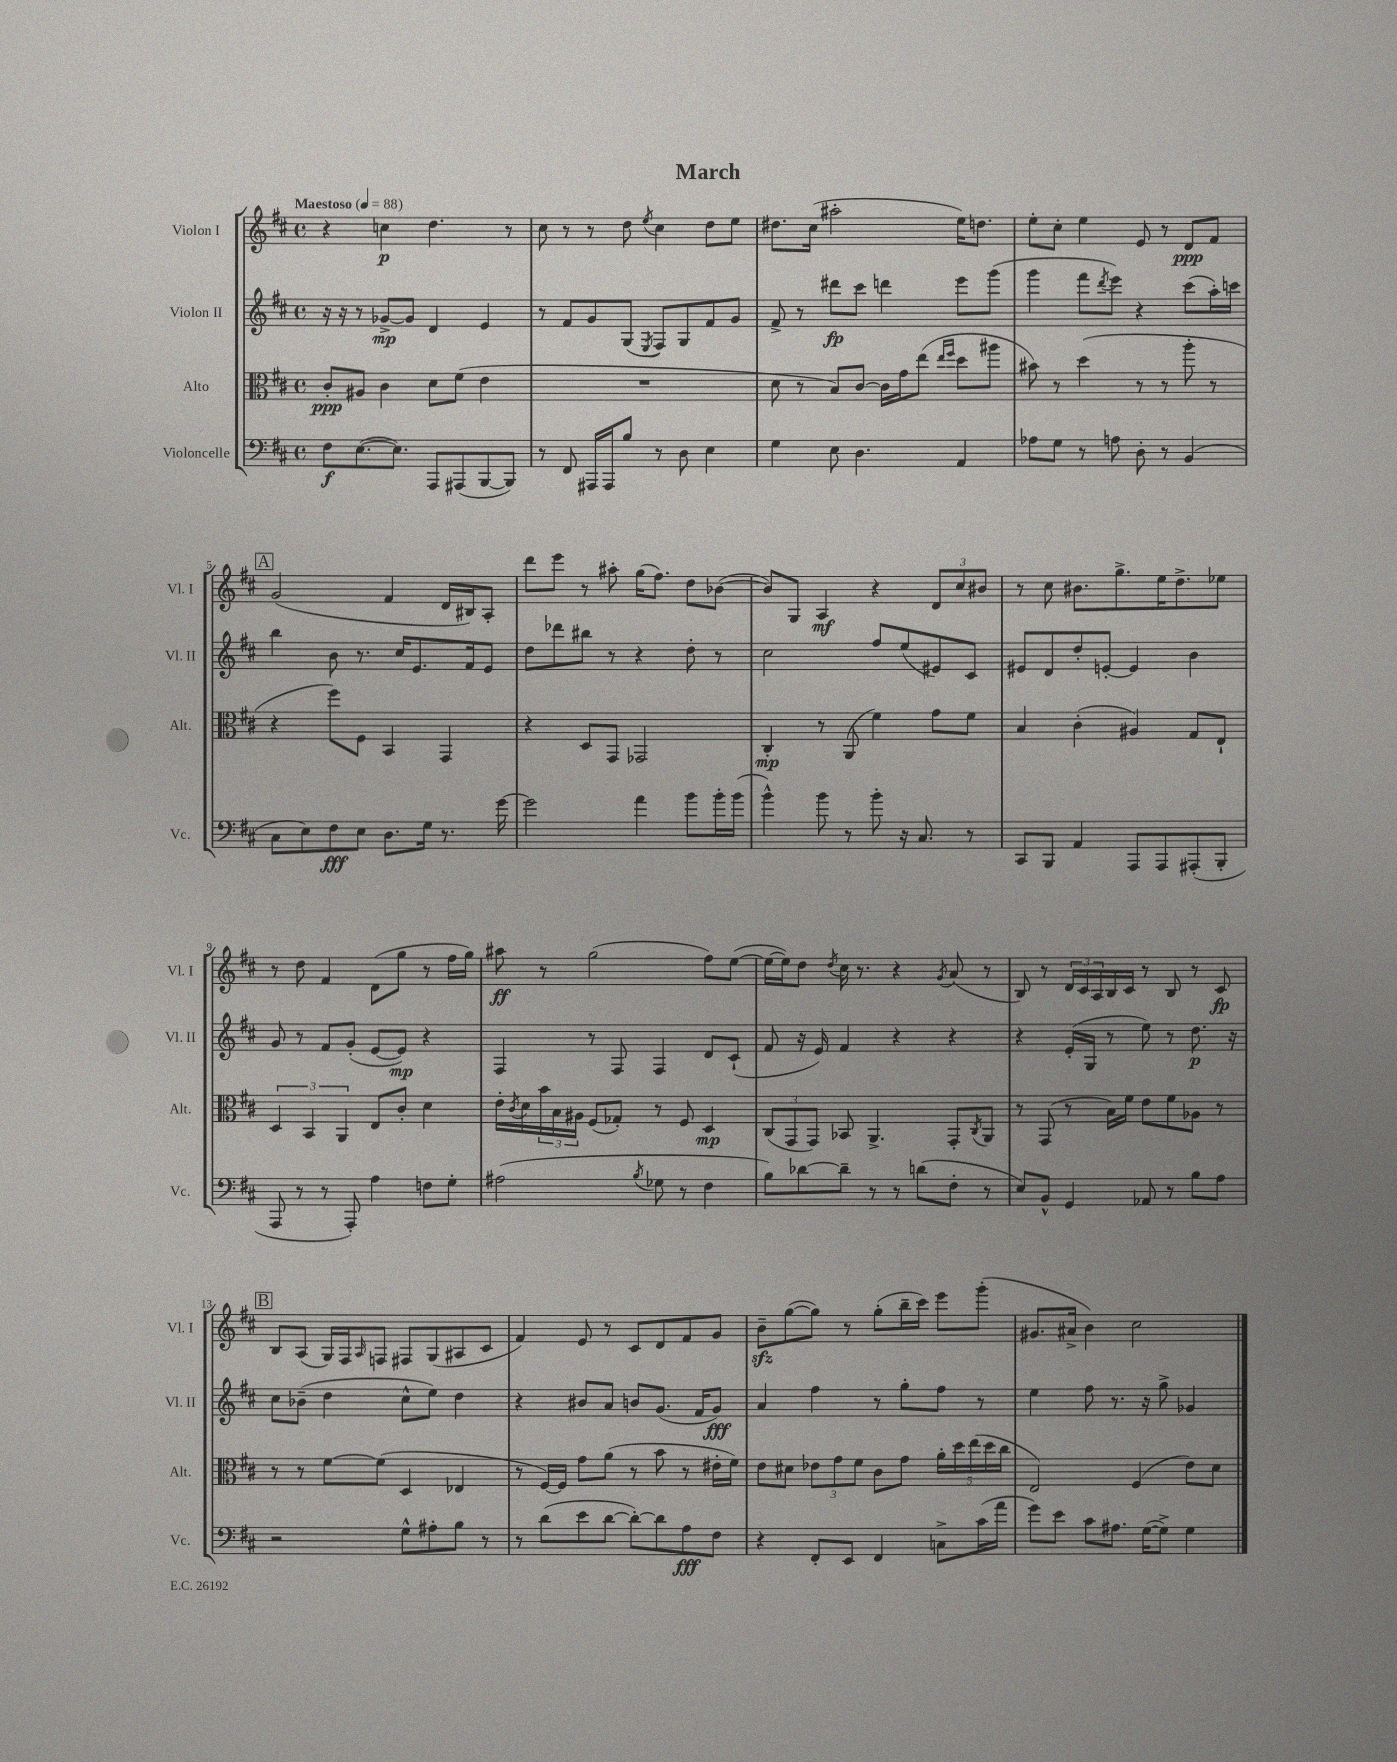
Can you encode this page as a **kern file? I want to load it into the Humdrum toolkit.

**kern	**dynam	**kern	**dynam	**kern	**dynam	**kern	**dynam
*part4	*part4	*part3	*part3	*part2	*part2	*part1	*part1
*staff4	*staff4	*staff3	*staff3	*staff2	*staff2	*staff1	*staff1
*I"Violoncelle	*	*I"Alto	*	*I"Violon II	*	*I"Violon I	*
*I'Vc.	*	*I'Alt.	*	*I'Vl. II	*	*I'Vl. I	*
*clefF4	*	*clefC3	*	*clefG2	*	*clefG2	*
*k[f#c#]	*	*k[f#c#]	*	*k[f#c#]	*	*k[f#c#]	*
*M4/4	*	*M4/4	*	*M4/4	*	*M4/4	*
*met(c)	*	*met(c)	*	*met(c)	*	*met(c)	*
*MM88	*	*MM88	*	*MM88	*	*MM88	*
=1	=1	=1	=1	=1	=1	=1	=1
!	!	!	!	!	!	!LO:TX:a:B:t=Maestoso	!
8F#\L	f	8c#'/L	ppp	16r	.	4r	.
.	.	.	.	16r	.	.	.
([8.E\	.	8A#X/J	.	8r	.	.	.
.	.	4c#\	.	[8g-X^/L	mp	4ccn\	p
8.E\J])	.	.	.	.	.	.	.
.	.	.	.	8g-/J]	.	.	.
8AAA/L	.	8d\L	.	4d/	.	4.dd\	.
(8AAA#X/	.	(8f#\J	.	.	.	.	.
[8BBB/	.	4e\	.	4e/	.	.	.
8BBB/J])	.	.	.	.	.	8r	.
=2	=2	=2	=2	=2	=2	=2	=2
8r	.	1r	.	8r	.	8cc#\	.
8FF#/	.	.	.	8f#/L	.	8r	.
16AAA#X/LL	.	.	.	8g/	.	8r	.
16AAA#/J	.	.	.	.	.	.	.
8B/J	.	.	.	(8G/J	.	8dd\	.
.	.	.	.	8qE/	.	8qee/	.
8r	.	.	.	8F#/L)	.	4cc#\	.
8D\	.	.	.	8G/	.	.	.
4E\	.	.	.	8f#/	.	8dd\L	.
.	.	.	.	8g/J	.	8ee\J	.
=3	=3	=3	=3	=3	=3	=3	=3
4G\	.	8d\	.	8f#^/	.	8.dd#X\L	.
.	.	8r	.	8r	.	.	.
.	.	.	.	.	.	(16cc#\Jk	.
8E\	.	8B/L)	.	8ddd#X\L	fp	2aa#X'\	.
4.D\	.	[8c#/J	.	8ccc#\J	.	.	.
.	.	16c#\LL]	.	4dddn\	.	.	.
.	.	16g\J	.	.	.	.	.
.	.	(8ee\J	.	.	.	.	.
.	.	16qqee/LL	.	.	.	.	.
.	.	16qqff#/JJ	.	.	.	.	.
4AA/	.	8dd\L	.	8eee\L	.	16ee\KL)	.
.	.	.	.	.	.	8.ddn\J	.
.	.	8aa#X\J	.	(8ggg\J	.	.	.
=4	=4	=4	=4	=4	=4	=4	=4
8A-X\L	.	8b#X\)	.	4ggg\	.	8ee'\L	.
8G\J	.	8r	.	.	.	8cc#'\J	.
8r	.	(4dd\	.	8fff#\L	.	4ee\	.
.	.	.	.	8qddd/	.	.	.
8An\	.	.	.	8eee\J)	.	.	.
8D'\	.	8r	.	4r	.	8e/	.
8r	.	8r	.	.	.	8r	.
(4BB/	.	8aa'\	.	(8ccc#\L	.	8d/L	ppp
.	.	8r	.	16aa'\L)	.	8f#/J	.
.	.	.	.	16cccn\JJ	.	.	.
!!LO:LB:g=z
!!LO:REH:place=s1:t=A
=5	=5	=5	=5	=5	=5	=5	=5
8C#\L	.	4r	.	4bb\	.	(2g/	.
8E\)	.	.	.	.	.	.	.
8F#\	fff	8ff#\L)	.	8b\	.	.	.
8E\J	.	8F#\J	.	8.r	.	.	.
8.D\L	.	4BB/	.	.	.	4f#/	.
.	.	.	.	16cc#/KL	.	.	.
.	.	.	.	8.e/	.	.	.
16G\Jk	.	.	.	.	.	.	.
8.r	.	4GG/	.	.	.	16d/LL	.
.	.	.	.	16f#/k	.	16B#X/J)	.
.	.	.	.	8e/J	.	8A'/J	.
[16g\	.	.	.	.	.	.	.
=6	=6	=6	=6	=6	=6	=6	=6
2g\]	.	4r	.	8dd\L	.	8ddd\L	.
.	.	.	.	8ddd-X\	.	8eee\J	.
.	.	8D/L	.	8bb#X\J	.	8r	.
.	.	8GG/J	.	8r	.	8aa#X'\	.
4a\	.	2GG-X/	.	4r	.	(16gg\KL	.
.	.	.	.	.	.	8.ff#\J)	.
8b\L	.	.	.	8dd'\	.	8dd\L	.
16b'\L	.	.	.	8r	.	([8b-X\J	.
(16b\JJ	.	.	.	.	.	.	.
=7	=7	=7	=7	=7	=7	=7	=7
4b^^\)	.	4C#'/	mp	2cc#\	.	8b-/L])	.
.	.	.	.	.	.	8G/J	.
8b\	.	8r	.	.	.	4A/	mf
8r	.	(8AA/	.	.	.	.	.
8b'\	.	4f#\)	.	8ff#/L	.	4r	.
16r	.	.	.	(8ee/	.	.	.
8.C#/	.	.	.	.	.	.	.
.	.	8g\L	.	8e#X/)	.	12d/L	.
.	.	.	.	.	.	12cc#/	.
8r	.	8f#\J	.	8c#/J	.	.	.
.	.	.	.	.	.	12b#X/J	.
=8	=8	=8	=8	=8	=8	=8	=8
8CC#/L	.	4B/	.	8e#X/L	.	8r	.
8BBB/J	.	.	.	8d/	.	8cc#\	.
4AA/	.	(4c#'\	.	8dd'/	.	8.b#X\L	.
.	.	.	.	[8en'/J	.	.	.
.	.	.	.	.	.	8.gg^\	.
8AAA/L	.	4A#X/)	.	4e/]	.	.	.
8AAA/	.	.	.	.	.	16ee\K	.
.	.	.	.	.	.	8.dd^\	.
(8AAA#X'/	.	8G/L	.	4b\	.	.	.
8BBB'/J	.	8E`/J	.	.	.	8ee-X\J	.
!!LO:LB:g=z
=9	=9	=9	=9	=9	=9	=9	=9
8AAA/	.	6D/	.	8g/	.	8r	.
8r	.	.	.	8r	.	8dd\	.
.	.	6BB/	.	.	.	.	.
8r	.	.	.	8f#/L	.	4f#/	.
.	.	6AA/	.	.	.	.	.
8AAA'/)	.	.	.	(8g'/J	.	.	.
4A\	.	8E/L	.	[8e/L	.	(8d\L	.
.	.	8c#'/J	.	8e/J])	mp	8gg\J	.
8Fn\L	.	4d\	.	4r	.	8r	.
8G'\J	.	.	.	.	.	16ff#\LL	.
.	.	.	.	.	.	16gg\JJ)	.
=10	=10	=10	=10	=10	=10	=10	=10
(2A#X\	.	16e'\LL	.	4F#/	.	8aa#X\	ff
.	.	8qc#/	.	.	.	.	.
.	.	16d\	.	.	.	.	.
.	.	24b\	.	.	.	8r	.
.	.	24B\	.	.	.	.	.
.	.	24A#X\JJ	.	.	.	.	.
.	.	(8F#/L	.	8r	.	(2gg\	.
.	.	8G-X'/J)	.	8F#/	.	.	.
8qB/	.	.	.	.	.	.	.
8G-X\	.	8r	.	4F#/	.	.	.
8r	.	8F#/	.	.	.	.	.
4F#\	.	4D/	mp	8d/L	.	8ff#\L)	.
.	.	.	.	(8c#`/J	.	([8ee\J	.
=11	=11	=11	=11	=11	=11	=11	=11
8B\L)	.	(12C#/L	.	8f#/	.	16ee\LL_	.
.	.	.	.	.	.	16ee\J])	.
.	.	12GG/	.	.	.	.	.
[8d-X\	.	.	.	16r	.	8dd\J	.
.	.	12GG/J)	.	.	.	.	.
.	.	.	.	16e/)	.	.	.
.	.	.	.	.	.	8qdd/	.
8d-~\J]	.	8BB-X/	.	4f#/	.	16cc#\	.
.	.	.	.	.	.	8.r	.
8r	.	4.AA^/	.	.	.	.	.
8r	.	.	.	4r	.	4r	.
(8dn\L	.	.	.	.	.	.	.
.	.	.	.	.	.	8qg/	.
8F#'\J	.	8GG'/L	.	4r	.	(8a/	.
.	.	8qC#/	.	.	.	.	.
8r	.	8AA/J	.	.	.	8r	.
=12	=12	=12	=12	=12	=12	=12	=12
8E/L)	.	8r	.	4r	.	8B/)	.
8BB^^/J	.	(8GG/	.	.	.	8r	.
4GG/	.	8r	.	(16e'/LL	.	24d/LL	.
.	.	.	.	.	.	24c#/	.
.	.	.	.	16G/JJ	.	.	.
.	.	.	.	.	.	24A/	.
.	.	16B\LL)	.	8r	.	16B/	.
.	.	16f#\JJ	.	.	.	16c#/JJ	.
8AA-X/	.	8e\L	.	8ee\)	.	8r	.
8r	.	8f#\	.	8r	.	8B/	.
8B\L	.	8A-X\J	.	8.dd\	p	8r	.
8A\J	.	8r	.	.	.	8c#/	fp
.	.	.	.	16r	.	.	.
!!LO:LB:g=z
!!LO:REH:place=s1:t=B
=13	=13	=13	=13	=13	=13	=13	=13
2r	.	8r	.	8cc#\L	.	8B/L	.
.	.	8r	.	(8b-X~\J	.	(8A/J	.
.	.	[8f#\L	.	4dd\	.	16G/LL)	.
.	.	.	.	.	.	16F#/J	.
.	.	.	.	.	.	16qqA/	.
.	.	(8f#\J]	.	.	.	8Fn/J	.
8G^^\L	.	4D/	.	8cc#^^\L	.	8F#X/L	.
8A#X'\	.	.	.	8ee\J)	.	(8G/	.
8B\J	.	4E-X/	.	4dd\	.	8A#X/	.
8r	.	.	.	.	.	8c#/J	.
=14	=14	=14	=14	=14	=14	=14	=14
8r	.	8r	.	4r	.	4f#/)	.
(8d\L	.	[16F#/LL)	.	.	.	.	.
.	.	16F#/JJ]	.	.	.	.	.
8e\	.	8g\L	.	8b#X/L	.	8e/	.
[8d\J	.	(8a\J	.	8a/J	.	8r	.
8d'\L_)	.	8r	.	8bn/L	.	8c#/L	.
8d\]	.	8b\	.	(8.g/J	.	8d/	.
8A\	fff	8r	.	.	.	8f#/	.
.	.	.	.	16f#/KL	.	.	.
8F#\J	.	16e#X'\LL	.	8g/J)	fff	8g/J	.
.	.	16f#\JJ)	.	.	.	.	.
=15	=15	=15	=15	=15	=15	=15	=15
4r	.	8e\L	.	4a/	.	8bzz~\L	.
.	.	8d#X\J	.	.	.	([8gg\	.
8FF#'/L	.	12e-X\L	.	4ff#\	.	8gg\J])	.
.	.	12g\	.	.	.	.	.
8EE/J	.	.	.	.	.	8r	.
.	.	12f#\J	.	.	.	.	.
4FF#/	.	8c#\L	.	8r	.	(8gg'\L	.
.	.	8g\J	.	8gg'\L	.	16bb~\L	.
.	.	.	.	.	.	16ccc#\JJ)	.
8Cn^\L	.	20a'\LL	.	8ff#\J	.	8eee\L	.
.	.	20dd\	.	.	.	.	.
.	.	(20ee\	.	.	.	.	.
(16c#\L	.	.	.	8r	.	(8ggg'\J	.
.	.	20dd\	.	.	.	.	.
16a\JJ	.	.	.	.	.	.	.
.	.	20cc#\JJ	.	.	.	.	.
=16	=16	=16	=16	=16	=16	=16	=16
8g\L)	.	2E/)	.	4ee\	.	8.g#X/L	.
8e\J	.	.	.	.	.	.	.
.	.	.	.	.	.	16a#X^/Jk	.
8c#\L	.	.	.	8ff#\	.	4b\)	.
8.A#X\J	.	.	.	8.r	.	.	.
.	.	(4F#/	.	.	.	2cc#\	.
([16G\KL	.	.	.	16r	.	.	.
8G^\J])	.	.	.	8gg^\	.	.	.
4G\	.	8e\L)	.	4g-X/	.	.	.
.	.	8d\J	.	.	.	.	.
==	==	==	==	==	==	==	==
*-	*-	*-	*-	*-	*-	*-	*-
